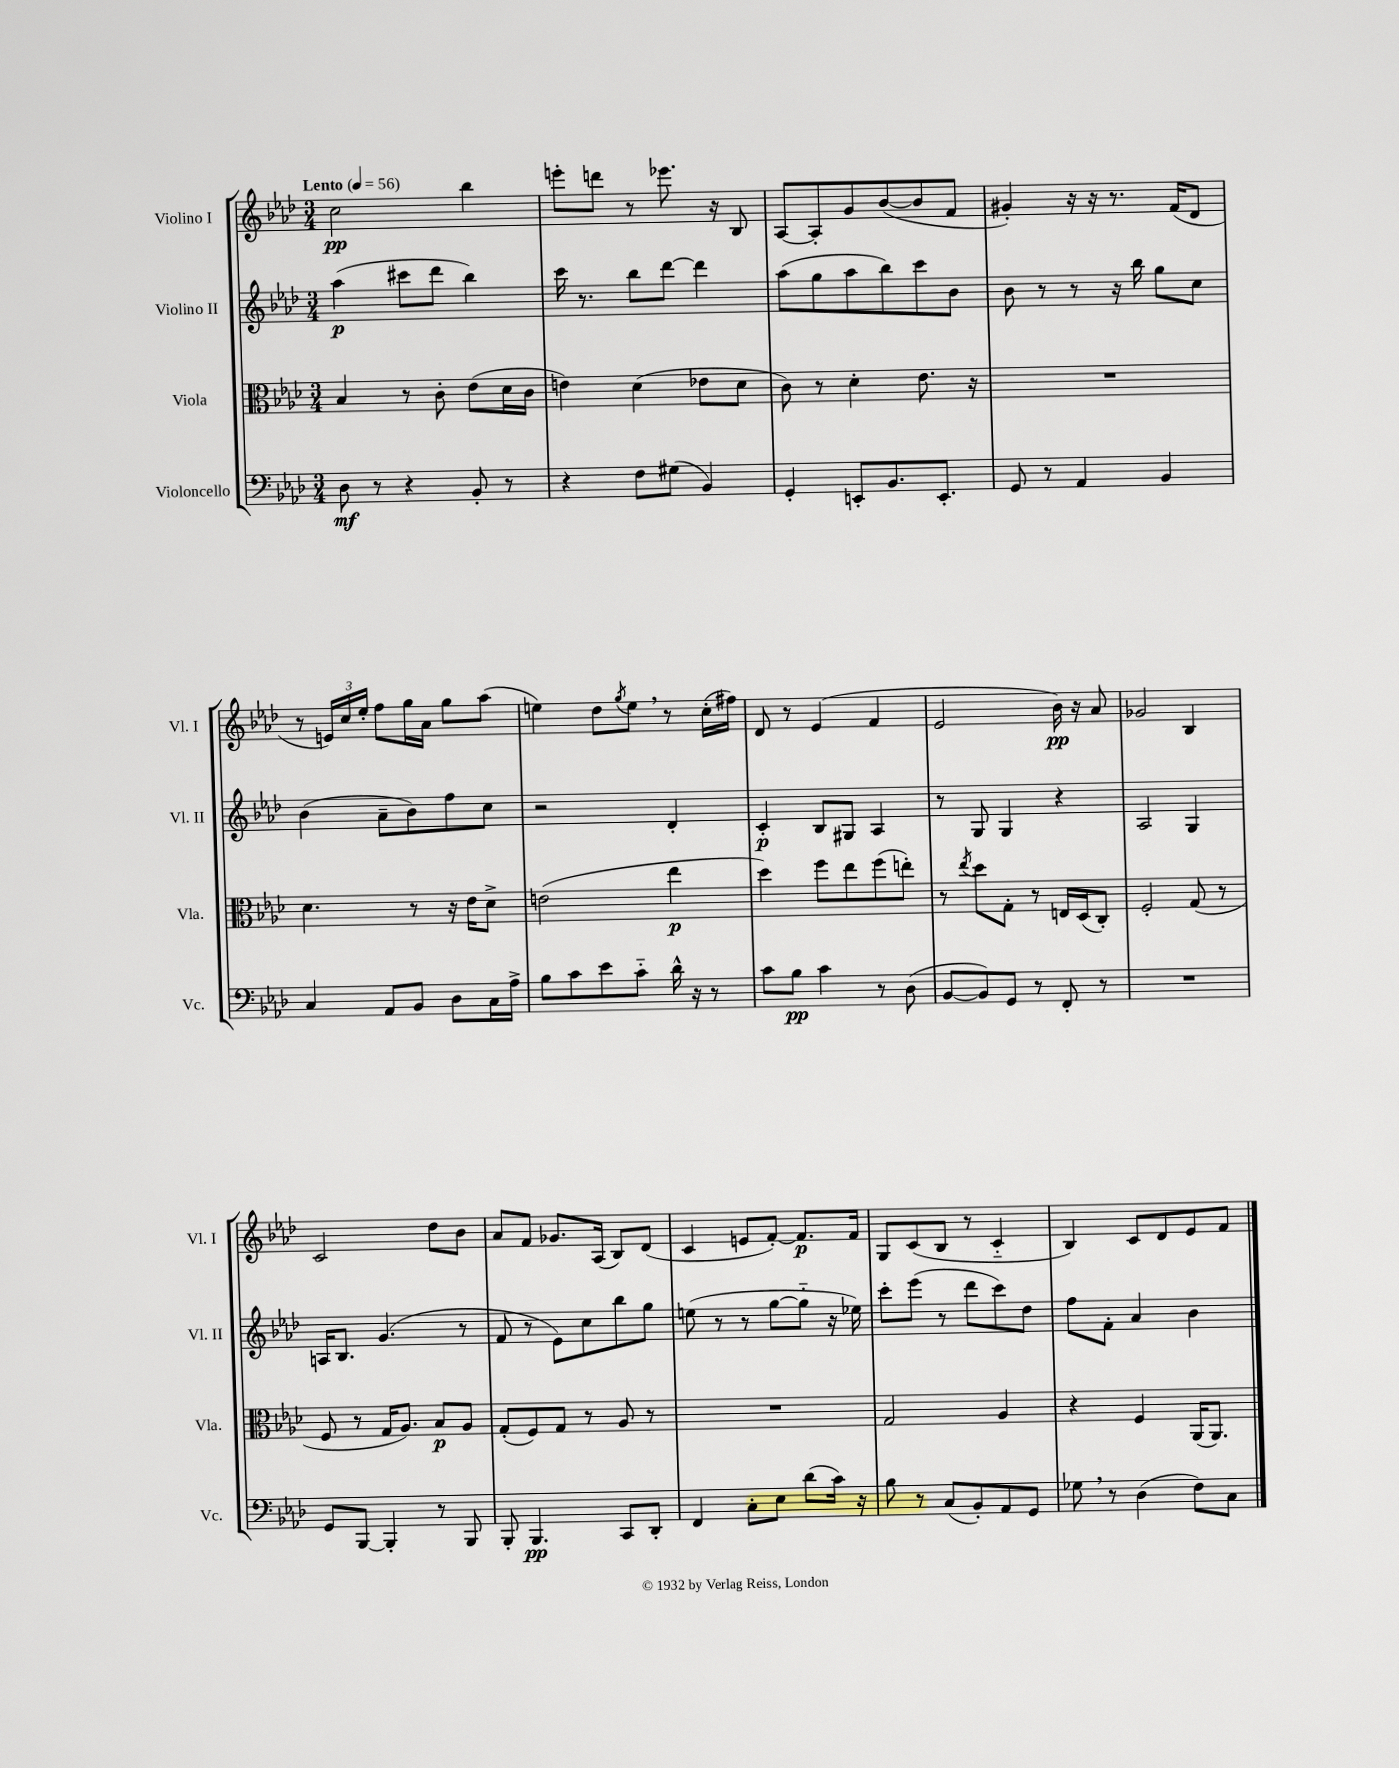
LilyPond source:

<<
\new StaffGroup <<
\new Staff = "s0" \with { instrumentName = "Violino I" shortInstrumentName = "Vl. I" } {
    \clef treble \key aes \major \numericTimeSignature \time 3/4 \tempo "Lento" 4 = 56
    c''2\pp bes''4 |
    e'''8-. d'''8 r8 ees'''8. r16 bes8 |
    aes8~ aes8-. g'8 bes'8~( bes'8 f'8 |
    gis'4-.) r16 r16 r8. f'16( des'8 |
    r8 \tuplet 3/2 { e'16) c''16 ees''16-. } f''8 g''16 aes'16 g''8 aes''8( |
    e''4) des''8 \acciaccatura { g''8 } e''8 \breathe r8 c''16-.( fis''16) |
    des'8 r8 ees'4( f'4 |
    ees'2 bes'16\pp) r16 aes'8 |
    ges'2 bes4 |
    c'2 des''8 bes'8 |
    aes'8 f'8 ges'8. aes16( bes8) des'8( |
    c'4 e'8 f'8~-.) f'8.\p f'16 |
    g8 c'8( bes8 r8 c'4-_ |
    bes4) c'8 des'8 ees'8 f'8 \bar "|." |
}
\new Staff = "s1" \with { instrumentName = "Violino II" shortInstrumentName = "Vl. II" } {
    \clef treble \key aes \major \numericTimeSignature \time 3/4
    aes''4\p( cis'''8 des'''8 bes''4) |
    c'''16 r8. bes''8 des'''8~ des'''4 |
    aes''8( g''8 aes''8 bes''8) c'''8 bes'8 |
    bes'8 r8 r8 r16 bes''16 g''8 c''8 |
    bes'4( aes'8-- bes'8) f''8 c''8 |
    r2 des'4-. |
    c'4-.\p bes8 gis8 aes4 |
    r8 g8 g4 r4 |
    aes2 g4 |
    a16 bes8. g'4.( r8 |
    f'8 r8 ees'8) c''8 bes''8 g''8 |
    e''8( r8 r8 g''8~ g''8-_ r16 ees''16) |
    c'''8-. ees'''8( r8 des'''8 c'''8) des''8 |
    f''8 f'8-. aes'4 bes'4 \bar "|." |
}
\new Staff = "s2" \with { instrumentName = "Viola" shortInstrumentName = "Vla." } {
    \clef alto \key aes \major \numericTimeSignature \time 3/4
    bes4 r8 c'8-. ees'8( des'16 c'16 |
    e'4) des'4( ees'8 des'8 |
    c'8) r8 des'4-. ees'8. r16 |
    R2. |
    des'4. r8 r16 ees'16 des'8-> |
    e'2( ees''4\p |
    des''4) f''8 ees''8 f''8( e''8-.) |
    r8 \acciaccatura { ees''8 } des''8 g8-. r8 e16 des16( c8-.) |
    f2-. g8( r8 |
    f8 r8 g16 aes8.) bes8\p aes8 |
    g8-.( f8) g8 r8 aes8 r8 |
    R2. |
    g2 aes4 |
    r4 f4 aes,16( aes,8.) \bar "|." |
}
\new Staff = "s3" \with { instrumentName = "Violoncello" shortInstrumentName = "Vc." } {
    \clef bass \key aes \major \numericTimeSignature \time 3/4
    des8\mf r8 r4 bes,8-. r8 |
    r4 f8 gis8( bes,4) |
    g,4-. e,8-. bes,8. e,8.-. |
    g,8 r8 aes,4 bes,4 |
    c4 aes,8 bes,8 des8 c16 aes16-> |
    bes8 c'8 ees'8 c'8-_ des'16-^ r16 r8 |
    c'8 bes8\pp c'4 r8 des8( |
    bes,8~ bes,8) g,8 r8 f,8-. r8 |
    R2. |
    g,8 bes,,8~ bes,,4-. r8 bes,,8 |
    bes,,8-. bes,,4.\pp c,8 des,8-. |
    f,4 c8-. ees8 des'8( c'16) r16 |
    bes8 r8 c8( bes,8-.) aes,8 g,8 |
    ges8 \breathe r8 des4( f8) c8 \bar "|." |
}
>>
>>
\layout { \context { \Score \remove "Bar_number_engraver" } }
